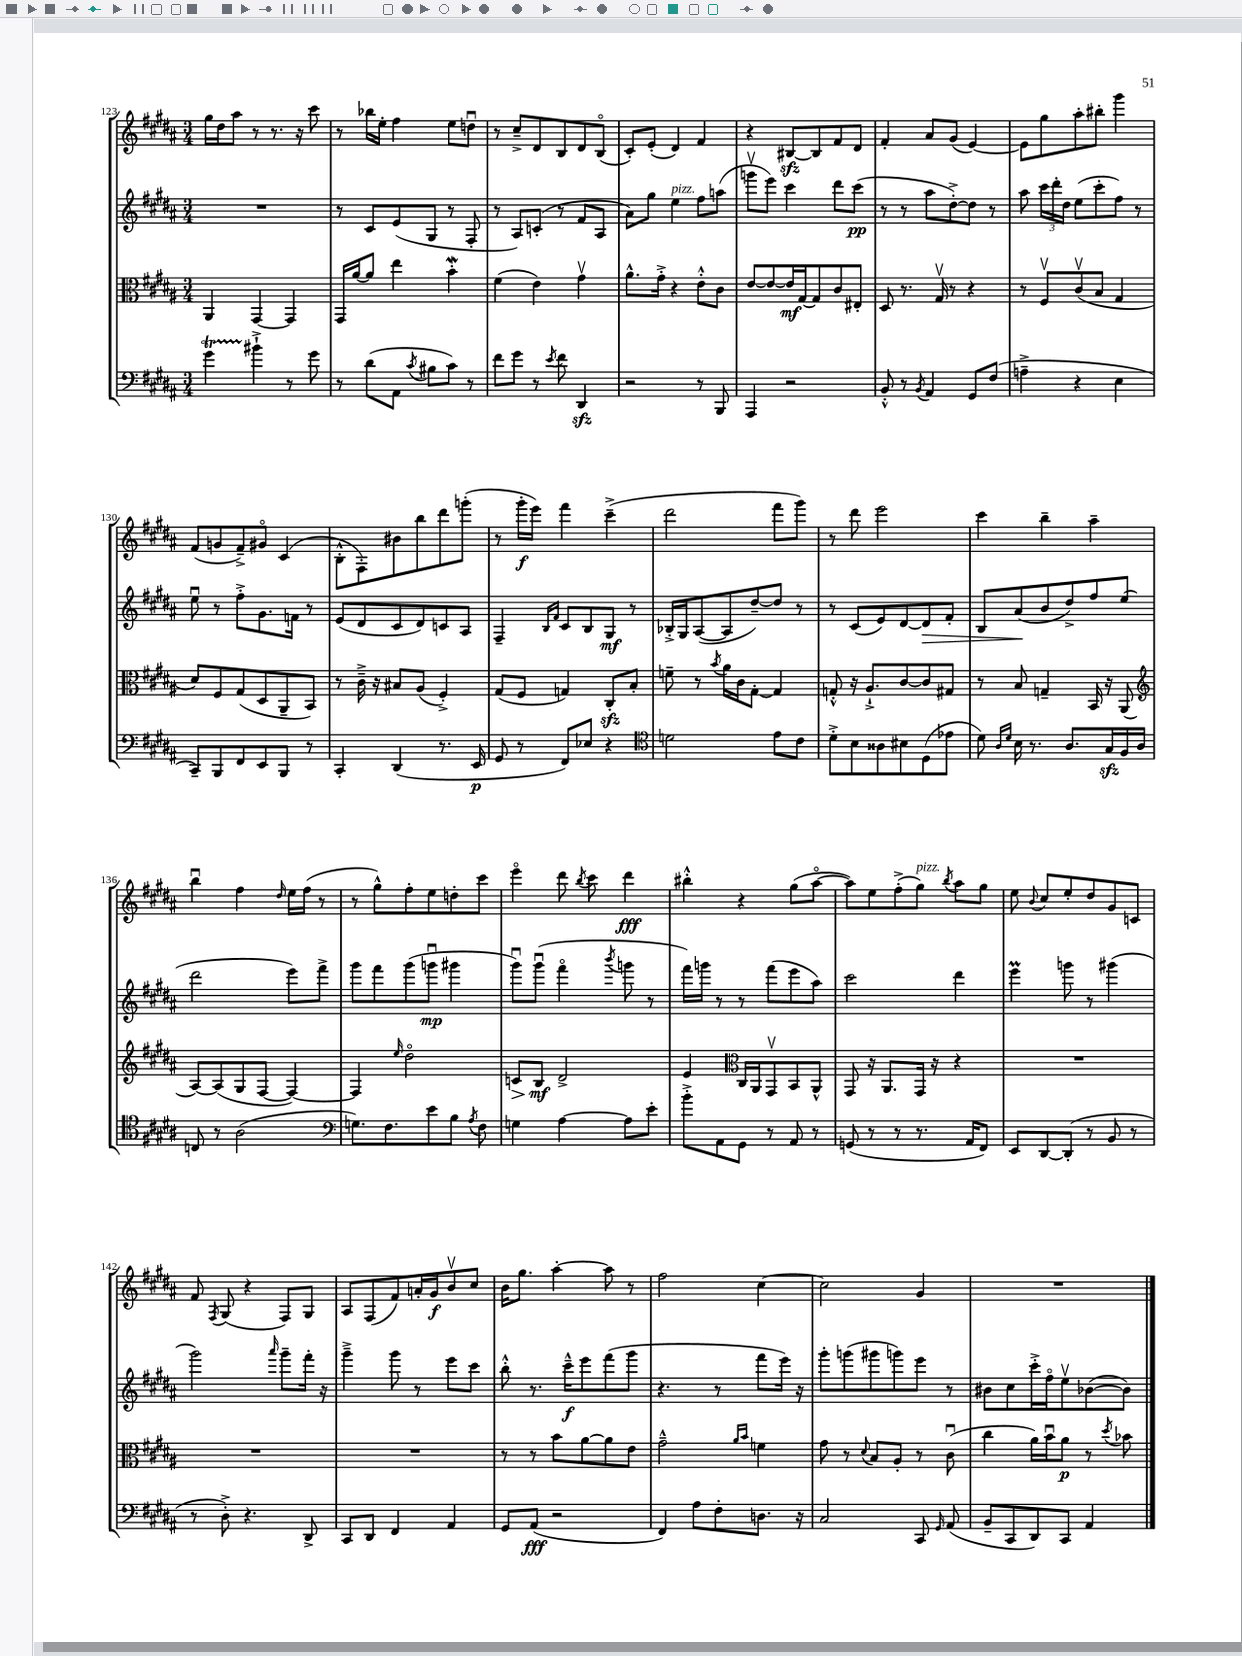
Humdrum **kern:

**kern	**dynam	**kern	**dynam	**kern	**dynam	**kern	**dynam
*part4	*part4	*part3	*part3	*part2	*part2	*part1	*part1
*staff4	*staff4	*staff3	*staff3	*staff2	*staff2	*staff1	*staff1
*clefF4	*	*clefC3	*	*clefG2	*	*clefG2	*
*k[f#c#g#d#a#]	*	*k[f#c#g#d#a#]	*	*k[f#c#g#d#a#]	*	*k[f#c#g#d#a#]	*
*M3/4	*	*M3/4	*	*M3/4	*	*M3/4	*
=123	=123	=123	=123	=123	=123	=123	=123
4g#T\	.	4AA#/	.	2.r	.	16gg#\LL	.
.	.	.	.	.	.	16dd#\J	.
.	.	.	.	.	.	8aa#\J	.
4b#X`^\	.	[4GG#/	.	.	.	8r	.
.	.	.	.	.	.	8.r	.
8r	.	4GG#/]	.	.	.	.	.
.	.	.	.	.	.	16r	.
8g#\	.	.	.	.	.	8ccc#\	.
=124	=124	=124	=124	=124	=124	=124	=124
8r	.	16GG#/LL	.	8r	.	8r	.
.	.	[16a#/J	.	.	.	.	.
(8d#\L	.	8a#/J]	.	8c#/L	.	16bb-X\LL	.
.	.	.	.	.	.	16ee'\JJ	.
8AA#\J	.	4ee\	.	(8e/	.	4ff#\	.
8qc#/	.	.	.	.	.	.	.
8B#X\L	.	.	.	8G#/J	.	.	.
8c#\J)	.	4bw'\	.	8r	.	8ee\L	.
8r	.	.	.	8F#'/	.	8ddnu\J	.
=125	=125	=125	=125	=125	=125	=125	=125
8f#\L	.	(4f#\	.	8r	.	8r	.
8g#\J	.	.	.	8A#/L)	.	8cc#~^/L	.
8r	.	4e\)	.	(8cn'/J	.	8d#/	.
8qe/	.	.	.	.	.	.	.
8f#\	.	.	.	8r	.	8B/	.
4DD#zz/	.	4g#v\	.	8f#/L	.	8d#/	.
.	.	.	.	8A#/J	.	(8B/J	.
=126	=126	=126	=126	=126	=126	=126	=126
2r	.	8.a#^^\L	.	8a#\L)	.	8c#'/L)	.
.	.	.	.	8gg#\J	.	(8e'/J	.
.	.	16g#'^\Jk	.	.	.	.	.
!	!	!	!	!LO:TX:a:i:t=pizz.	!	!	!
.	.	4r	.	4ee\	.	4d#/)	.
8r	.	8e'^^\L	.	8ff#\L	.	4f#/	.
8BBB/	.	8c#\J	.	(8aan\J	.	.	.
=127	=127	=127	=127	=127	=127	=127	=127
4AAA#/	.	[8e/L	.	8gggnv\L	.	4r	.
.	.	8e/_	.	8eee\J)	.	.	.
2r	.	16e/L]	mf	4ccc#\	.	[8B#Xzz/L	.
.	.	[16G#/J	.	.	.	.	.
.	.	8G#/]	.	.	.	8B#/]	.
.	.	8c#/	.	8ddd#\L	.	8f#/	.
.	.	8E#X'/J	.	(8ccc#\J	pp	8d#/J	.
=128	=128	=128	=128	=128	=128	=128	=128
8BB'^^/	.	8D#/	.	8r	.	4f#'/	.
8r	.	8.r	.	8r	.	.	.
8qBB/	.	.	.	.	.	.	.
4AA#/	.	.	.	8aa#\L	.	8a#/L	.
.	.	16G#v/	.	.	.	.	.
.	.	8r	.	[8dd#'^\)	.	(8g#/J	.
8GG#/L	.	4r	.	8dd#\J]	.	[4e/)	.
(8F#/J	.	.	.	8r	.	.	.
=129	=129	=129	=129	=129	=129	=129	=129
4An~^\	.	8r	.	8aa#\	.	8e\L]	.
.	.	8F#v/L	.	24ccc#\LL	.	8gg#\	.
.	.	.	.	24ddd#'\	.	.	.
.	.	.	.	24dd#\JJ	.	.	.
4r	.	(8c#v/	.	(8ee\L	.	8aa#'\	.
.	.	8B/J	.	8ccc#'\	.	8bb#X'\J	.
4E\	.	4G#/	.	8ff#\J)	.	4ggg#\	.
.	.	.	.	8r	.	.	.
!!LO:LB:g=z
=130	=130	=130	=130	=130	=130	=130	=130
8CC#~/L)	.	8d#/L)	.	8eeu\	.	(8f#/L	.
8BBB/	.	8F#/	.	8r	.	8gn/	.
8FF#/	.	(8G#/	.	8ff#'^\L	.	8f#~^/)	.
8EE/	.	8D#/	.	8.g#\	.	8g#X/J	.
8BBB/J	.	8AA#~/	.	.	.	(4c#/	.
.	.	.	.	16fn\Jk	.	.	.
8r	.	8BB/J)	.	8r	.	.	.
=131	=131	=131	=131	=131	=131	=131	=131
4CC#'/	.	8r	.	(8e/L	.	8B'^^\L	.
.	.	16c#~^\	.	8d#/	.	8F#'\)	.
.	.	16r	.	.	.	.	.
(4DD#/	.	8B#X/L	.	8c#/	.	8b#X\	.
.	.	(8A#/J	.	8d#/)	.	8bb\	.
8.r	.	4F#'^/)	.	8cn/	.	8ddd#\	.
.	.	.	.	8A#/J	.	(8gggn'\J	.
16EE/	p	.	.	.	.	.	.
=132	=132	=132	=132	=132	=132	=132	=132
8GG#/	.	(8G#/L	.	4F#~/	.	8r	.
8r	.	8F#/J	.	.	.	16ggg#'\LL	f
.	.	.	.	.	.	16eee\JJ)	.
.	.	.	.	16qqB/LL	.	.	.
.	.	.	.	16qqf#/JJ	.	.	.
8FF#/L)	.	4Gn/)	.	8c#/L	.	4fff#\	.
8E-X/J	.	.	.	8B/	.	.	.
4r	.	8C#zz'/L	.	8G#/J	mf	(4ccc#~^\	.
.	.	8B'/J	.	8r	.	.	.
=133	=133	=133	=133	=133	=133	=133	=133
*clefC4	*	*	*	*	*	*	*
2dn\	.	8fn~\	.	16B-X'^/LL	.	2ddd#\	.
.	.	.	.	16G#/J	.	.	.
.	.	8r	.	([8A#/	.	.	.
.	.	8qb/	.	.	.	.	.
.	.	16a#\LL	.	8A#/]	.	.	.
.	.	16c#\J	.	.	.	.	.
.	.	[8G#'\J	.	[8dd#~/)	.	.	.
8e\L	.	4G#/]	.	8dd#/J]	.	8fff#\L	.
8c#\J	.	.	.	8r	.	8ggg#\J)	.
=134	=134	=134	=134	=134	=134	=134	=134
8d#'^\L	.	8Gn'^^/	.	8r	.	8r	.
8B\	.	16r	.	(8c#/L	.	8ddd#\	.
.	.	8.A#`^/L	.	.	.	.	.
8A##X\	.	.	.	8e/)	.	2eee\	.
8B#X\	.	[8c#/	.	[8d#/	.	.	.
!	!	!	!	!	!LO:HP:b	!	!
(8D#\	.	8c#/]	.	8d#/]	>	.	.
8e-X\J	.	8G#X/J	.	8f#'/J	.	.	.
=135	=135	=135	=135	=135	=135	=135	=135
8d#\)	.	8r	.	8B/L	.	4ccc#\	.
16qqA#/LL	.	.	.	.	.	.	.
16qqd#/JJ	.	.	.	.	.	.	.
16B\	.	8B/	.	(8a#/	.	.	.
8.r	.	.	.	.	.	.	.
.	.	4Gn~/	.	8b/	]	4bb~\	.
8.A#/L	.	.	.	8dd#^/)	.	.	.
.	.	16BB/	.	8ff#/	.	4aa#~\	.
16G#zz/L	.	16r	.	.	.	.	.
16F#/	.	(8AA#/	.	(8ee/J	.	.	.
16A#/JJ	.	.	.	.	.	.	.
!!LO:LB:g=z
=136	=136	=136	=136	=136	=136	=136	=136
*	*	*clefG2	*	*	*	*	*
8Cn/	.	[8A#/L)	.	2ddd#\	.	4bbu\	.
8r	.	(8A#/]	.	.	.	.	.
(2A#\	.	8G#/	.	.	.	4ff#\	.
.	.	[8F#/J	.	.	.	.	.
.	.	.	.	.	.	16qqdd#/	.
.	.	4F#/_)	.	8eee\L)	.	16ee\LL	.
.	.	.	.	.	.	(16ff#\JJ	.
.	.	.	.	8fff#^\J	.	8r	.
=137	=137	=137	=137	=137	=137	=137	=137
*clefF4	*	*	*	*	*	*	*
8.Gn\L)	.	4F#/]	.	8ggg#\L	.	8r	.
.	.	.	.	8fff#\	.	8gg#^^\L)	.
8.F#\	.	.	.	.	.	.	.
.	.	16qqee/	.	.	.	.	.
.	.	2dd#\	.	(8ggg#\	.	8ff#'\	.
8e\	.	.	.	8gggnu\J	mp	8ee\	.
8B\J	.	.	.	4ggg#X\	.	8ddn'\	.
8qA#/	.	.	.	.	.	.	.
8F#\	.	.	.	.	.	8ccc#\J	.
=138	=138	=138	=138	=138	=138	=138	=138
!	!	!	!LO:HP:b	!	!	!	!
4Gn\	.	8cn/L	>	8ggg#u\L)	.	4eee\	.
.	.	8B/J	mf	(8ggg#u\J	.	.	.
[4A#\	.	2d#^/	]	4fff#\	.	8ddd#\	.
.	.	.	.	.	.	8qbb/	.
.	.	.	.	.	.	8ccc#\	.
.	.	.	.	8qbbb/	.	.	.
8A#\L]	.	.	.	8gggn\	.	4ddd#\	fff
8e'\J	.	.	.	8r	.	.	.
=139	=139	=139	=139	=139	=139	=139	=139
8b'^\L	.	4e/	.	16fff#\LL)	.	4bb#X'^^\	.
.	.	.	.	16gggn\JJ	.	.	.
8AA#\	.	.	.	8r	.	.	.
*	*	*clefC3	*	*	*	*	*
8GG#\J	.	16C#/LL	.	8r	.	4r	.
.	.	16AA#/J	.	.	.	.	.
8r	.	8GG#v/	.	(8fff#\L	.	.	.
8AA#/	.	8BB/	.	8eee\	.	(8gg#\L	.
8r	.	8AA#^^/J	.	8aa#\J)	.	[8aa#\J	.
=140	=140	=140	=140	=140	=140	=140	=140
(8GGn/	.	8GG#/	.	2ccc#\	.	8aa#\L])	.
8r	.	16r	.	.	.	8ee\	.
.	.	8.AA#/L	.	.	.	.	.
8r	.	.	.	.	.	(8ff#'^\	.
!	!	!	!	!	!	!LO:TX:a:i:t=pizz.	!
8.r	.	16GG#/Jk	.	.	.	8gg#\J)	.
.	.	16r	.	.	.	.	.
.	.	.	.	.	.	8qbb/	.
.	.	4r	.	4ddd#\	.	8aa#\L	.
16AA#/KL	.	.	.	.	.	.	.
8FF#/J)	.	.	.	.	.	8gg#\J	.
=141	=141	=141	=141	=141	=141	=141	=141
8EE/L	.	2.r	.	4eeeM\	.	8ee\	.
.	.	.	.	.	.	8qqb/	.
[8DD#/	.	.	.	.	.	8cc#/L	.
(8DD#'/J]	.	.	.	8gggn\	.	8ee'/	.
8r	.	.	.	8r	.	8dd#/	.
8BB/	.	.	.	(4ggg#X\	.	8g#/	.
8r	.	.	.	.	.	8cn/J	.
!!LO:LB:g=z
=142	=142	=142	=142	=142	=142	=142	=142
8r	.	2.r	.	2ggg#\)	.	8f#/	.
.	.	.	.	.	.	8qF#/	.
8D#'^\)	.	.	.	.	.	(8G#/	.
4.r	.	.	.	.	.	4r	.
.	.	.	.	16qqaaa#/	.	.	.
.	.	.	.	8ggg#~\L	.	8F#/L)	.
8DD#^/	.	.	.	16fff#'\Jk	.	8G#/J	.
.	.	.	.	16r	.	.	.
=143	=143	=143	=143	=143	=143	=143	=143
8CC#/L	.	2.r	.	4ggg#~^\	.	8A#/L	.
8DD#/J	.	.	.	.	.	(8F#/	.
4FF#/	.	.	.	8ggg#\	.	8f#/)	.
.	.	.	.	8r	.	16an'/L	.
.	.	.	.	.	.	16g#/J	f
4AA#/	.	.	.	8eee\L	.	8bv/	.
.	.	.	.	8ccc#\J	.	8cc#/J	.
=144	=144	=144	=144	=144	=144	=144	=144
8GG#/L	.	8r	.	8bb'^^\	.	16b\KL	.
.	.	.	.	.	.	8.gg#\J	.
(8AA#/J	fff	8r	.	8.r	.	.	.
2r	.	8b\L	.	.	.	[4aa#'\	.
.	.	.	.	16ccc#~^^\KL	f	.	.
.	.	[8a#\	.	8eee\	.	.	.
.	.	8a#\]	.	(8fff#\	.	8aa#\]	.
.	.	8e\J	.	8ggg#\J	.	8r	.
=145	=145	=145	=145	=145	=145	=145	=145
4FF#/)	.	2g#~^^\	.	4.r	.	2ff#\	.
8A#\L	.	.	.	.	.	.	.
8F#'\	.	.	.	8r	.	.	.
.	.	16qqa#/LL	.	.	.	.	.
.	.	16qqb/JJ	.	.	.	.	.
8.Dn\J	.	4fn\	.	8fff#\L	.	[4cc#\	.
.	.	.	.	16eee\Jk)	.	.	.
16r	.	.	.	16r	.	.	.
=146	=146	=146	=146	=146	=146	=146	=146
2C#/	.	8g#\	.	8ggg#'\L	.	2cc#\]	.
.	.	8r	.	(8gggn\	.	.	.
.	.	8qqd#/	.	.	.	.	.
.	.	8B/L	.	8ggg#X\	.	.	.
.	.	8A#'/J	.	8gggn\)	.	.	.
8CC#/	.	8r	.	8eee\J	.	4g#/	.
16qqGG#/	.	.	.	.	.	.	.
(8AA#/	.	(8c#u\	.	8r	.	.	.
=147	=147	=147	=147	=147	=147	=147	=147
8BB~/L	.	4cc#\	.	8b#X\L	.	2.r	.
8CC#/	.	.	.	8cc#\	.	.	.
8DD#/)	.	16a#\LL)	.	16ccc#'^\L	.	.	.
.	.	16bu\J	.	16ff#\J	.	.	.
8CC#/J	.	8a#\J	p	8eev\	.	.	.
4AA#/	.	8r	.	([8b-X\	.	.	.
.	.	8qdd#/	.	.	.	.	.
.	.	8b-X\	.	8b-\J])	.	.	.
==	==	==	==	==	==	==	==
*-	*-	*-	*-	*-	*-	*-	*-
